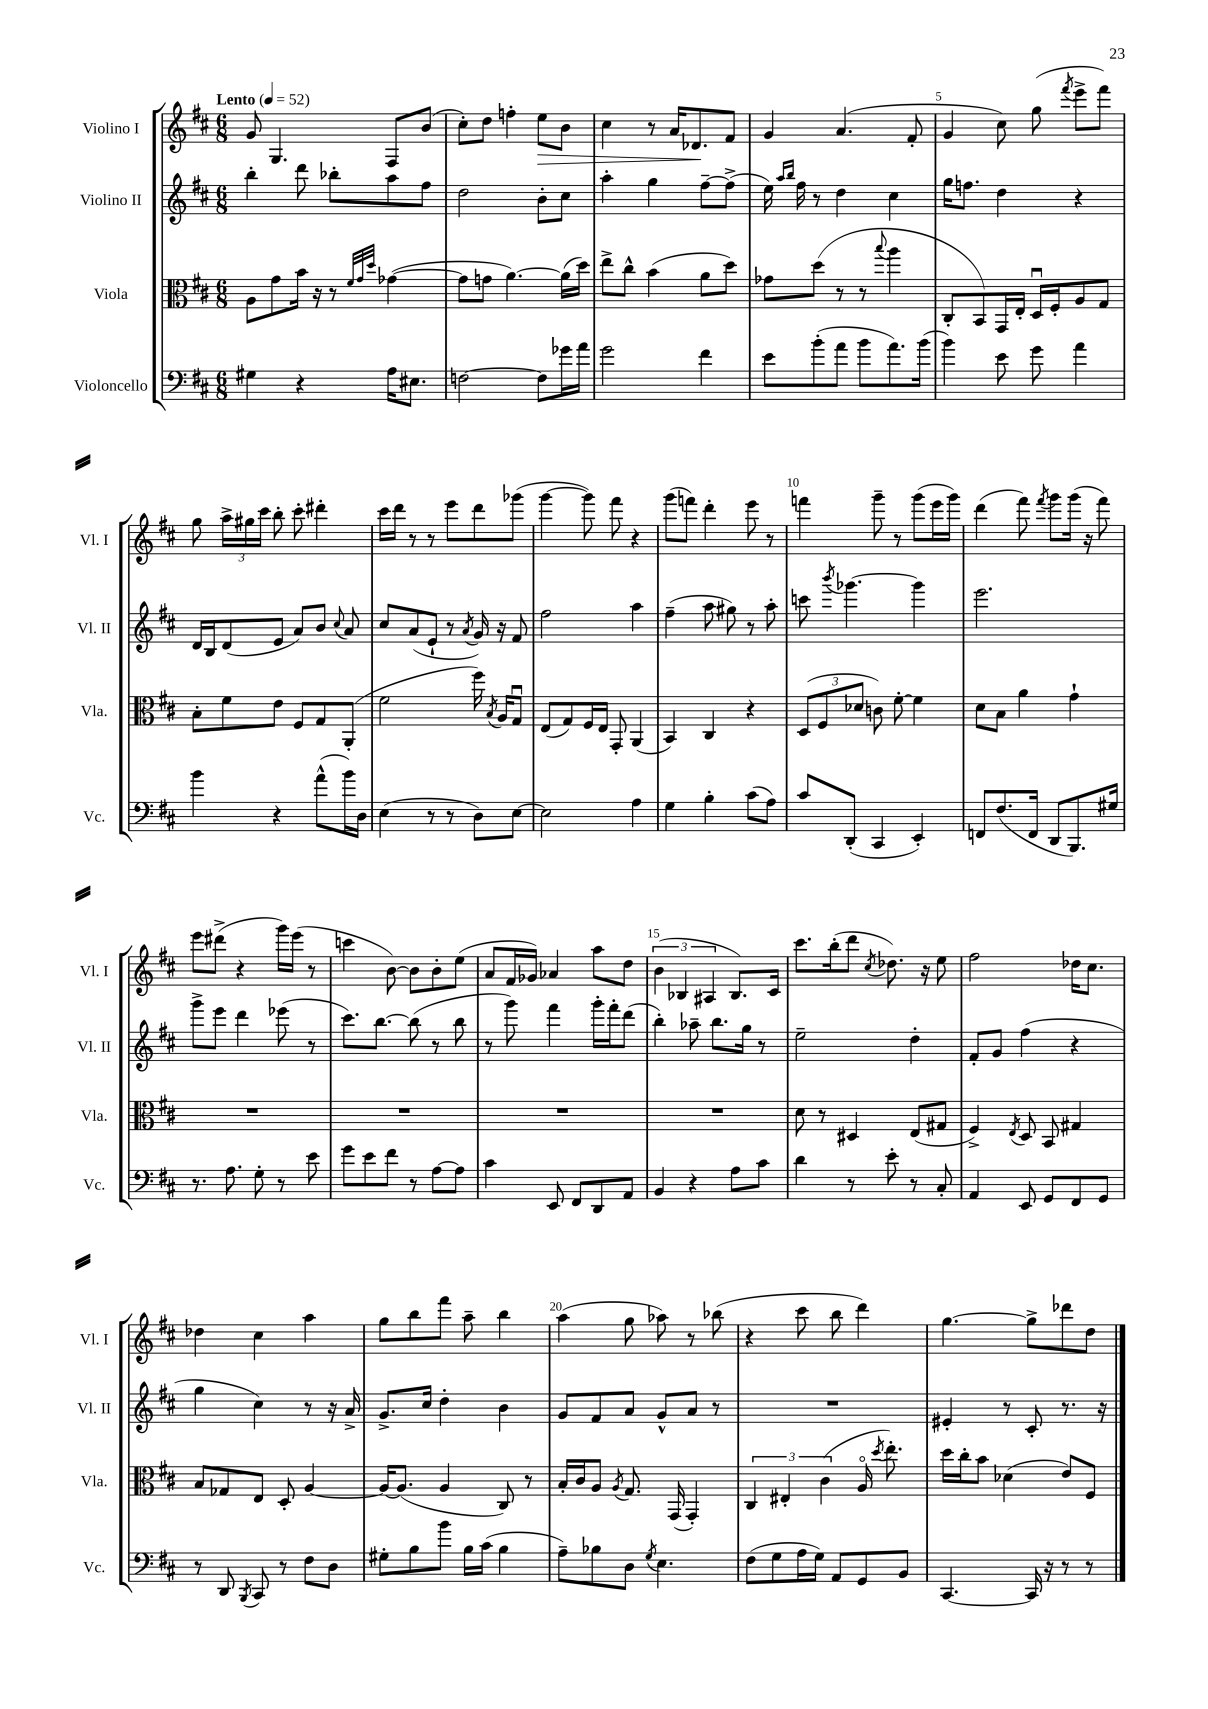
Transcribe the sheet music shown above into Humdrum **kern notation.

**kern	**kern	**kern	**kern
*staff4	*staff3	*staff2	*staff1
*clefF4	*clefC3	*clefG2	*clefG2
*k[f#c#]	*k[f#c#]	*k[f#c#]	*k[f#c#]
*M6/8	*M6/8	*M6/8	*M6/8
*MM52	*MM52	*MM52	*MM52
4G#	8A	4bb'	8g
.	8g	.	4.G
4r	16b	8ddd	.
.	16r	.	.
.	8r	8bb-'	.
.	32qqf#	.	.
.	32qqg	.	.
.	32qqdd	.	.
16A	([4g-	8aa	8F#
8.E#	.	.	.
.	.	8ff#	(8b
=	=	=	=
[2F	8g-]	2dd	8cc#')
.	8g	.	8dd
.	[4.a)	.	4ff'
8F]	.	8b'	8ee
16g-	(16a]	8cc#	8b
16a	16dd)	.	.
=	=	=	=
2g	8ee^	4aa'	4cc#
.	8cc#^^	.	.
.	(4b	4gg	8r
.	.	.	16a
.	.	.	8.d-
4f#	8a	[8ff#~	.
.	8dd)	(8ff#^]	8f#
=	=	=	=
8e	8g-	16ee)	4g
.	.	16qqaa	.
.	.	16qqbb	.
.	.	16ff#	.
(8b'	(8dd	8r	.
8a	8r	4dd	(4.a
8b	8r	.	.
.	8qqbb	.	.
8.a)	4aa	4cc#	.
.	.	.	8f#'
(16b	.	.	.
=	=	=	=
4b)	8C#'	16gg	4g
.	.	8.ff	.
.	8BB)	.	.
8e	16GG	4dd	8cc#)
.	16E'	.	.
8g	16Du	.	(8gg
.	16F#'	.	.
.	.	.	8qfff#
4a	8A	4r	8eee^
.	8G	.	8fff#)
=	=	=	=
4b	8B'	16d	8gg
.	.	16B	.
.	8f#	(8d	24aa^
.	.	.	24gg#
.	.	.	24ccc#
4r	8e	8e	8bb'
.	8F#	8a)	8ccc#'
(8a^^	8G	8b	4ddd#'
.	.	8qqcc#	.
16b)	(8AA'	8a	.
16D	.	.	.
=	=	=	=
(4E	2f#	8cc#	16ccc#
.	.	.	16ddd
.	.	(8a	8r
8r	.	8e`	8r
8r	.	8r	8eee
.	.	8qa	.
8D)	16ff#)	16g)	8ddd
.	8qB	.	.
.	16A	16r	.
[8E	8Gu	8f#	(8ggg-
=	=	=	=
2E]	(8E	2ff#	[4ggg
.	8G)	.	.
.	16F#	.	8ggg])
.	16E	.	.
.	8GG'	.	8fff#
4A	(4AA	4aa	4r
=	=	=	=
4G	4BB)	(4ff#~	(8ggg
.	.	.	8fff)
4B'	4C#	8aa	4ddd'
.	.	8gg#)	.
(8c#	4r	8r	8eee
8A)	.	8aa'	8r
=	=	=	=
8c#	(12D	8ccc	4fff
.	12F#	.	.
.	.	8qbbb	.
(8DD'	.	[4.ggg-	.
.	12d-	.	.
4CC#	8c)	.	8ggg~
.	[8f#'	.	8r
4EE')	4f#]	4ggg-]	(8ggg
.	.	.	16eee
.	.	.	16ggg)
=	=	=	=
8FF	8d	2.eee	(4ddd
(8.F#	8B	.	.
.	4a	.	8fff#)
16FF	.	.	.
.	.	.	8qfff#
8DD	.	.	8ggg
8.BBB)	4g`	.	(16ggg
.	.	.	16r
.	.	.	8fff#)
16G#	.	.	.
=	=	=	=
8.r	2.r	8ggg^	8eee
.	.	8eee	(8ddd#^
8.A	.	.	.
.	.	4ddd	4r
8G'	.	.	.
8r	.	(8eee-	16ggg)
.	.	.	(16eee
8e	.	8r	8r
=	=	=	=
8g	2.r	8.ccc#)	4ccc
8e	.	.	.
.	.	[8.bb	.
8f#	.	.	[8b)
8r	.	(8bb]	8b]
[8A	.	8r	8b'
8A]	.	8bb	(8ee
=	=	=	=
4c#	2.r	8r	8a
.	.	8ggg)	16f#
.	.	.	16g-)
8EE	.	4fff#	4a-
8FF#	.	.	.
8DD	.	16ggg'	8aa
.	.	16fff#'	.
8AA	.	(8ddd	8dd
=	=	=	=
4BB	2.r	4bb')	(6b
.	.	.	6B-
4r	.	8aa-~	.
.	.	.	6A#
.	.	8.bb	.
8A	.	.	8.B-)
.	.	16gg	.
8c#	.	8r	.
.	.	.	16c#
=	=	=	=
4d	8d	2ee~	8.ccc#
.	8r	.	.
.	.	.	(16bb'
8r	4D#	.	8ddd
.	.	.	8qcc#
8e'	.	.	8.dd-)
8r	(8E	4dd'	.
.	.	.	16r
8C#'	8G#	.	8ee
=	=	=	=
4AA	4F#^)	8f#'	2ff#
.	.	8g	.
.	8qE	.	.
8EE	8D	(4ff#	.
8GG	8BB	.	.
8FF#	4G#	4r	16dd-
.	.	.	8.cc#
8GG	.	.	.
=	=	=	=
8r	8B	4gg	4dd-
8DD	8G-	.	.
8qBBB	.	.	.
8CC#	8E	4cc#)	4cc#
8r	8D'	.	.
8F#	[4A	8r	4aa
8D	.	16r	.
.	.	16a^	.
=	=	=	=
8G#'	16A_	8.g^	8gg
.	(8.A]	.	.
8B	.	.	8bb
.	.	16cc#	.
8b	4A	4dd'	8fff#
16B	.	.	8aa~
(16c#	.	.	.
4B	8C#)	4b	4bb
.	8r	.	.
=	=	=	=
8A~)	16B'	8g	(4aa
.	16c#	.	.
8B-	8A	8f#	.
.	8qA	.	.
8D	8.G	8a	8gg
8qG	.	.	.
4.E	.	8g^^	8aa-)
.	(16GG	.	.
.	4GG')	8a	8r
.	.	8r	(8bb-
=	=	=	=
(8F#	6C#	2.r	4r
8G	.	.	.
.	6E#'	.	.
16A	.	.	8ccc#
16G)	.	.	.
.	(6c#	.	.
8AA	.	.	8bb
8GG	16Ao	.	4ddd)
.	8qdd	.	.
.	8.ee')	.	.
8BB	.	.	.
=	=	=	=
[4.CC#	16dd	4e#'	[4.gg
.	16cc#'	.	.
.	8b	.	.
.	(4d-	8r	.
16CC#]	.	8c#'	8gg^]
16r	.	.	.
8r	8e)	8.r	8ddd-
8r	8F#	.	8dd
.	.	16r	.
==	==	==	==
*-	*-	*-	*-
